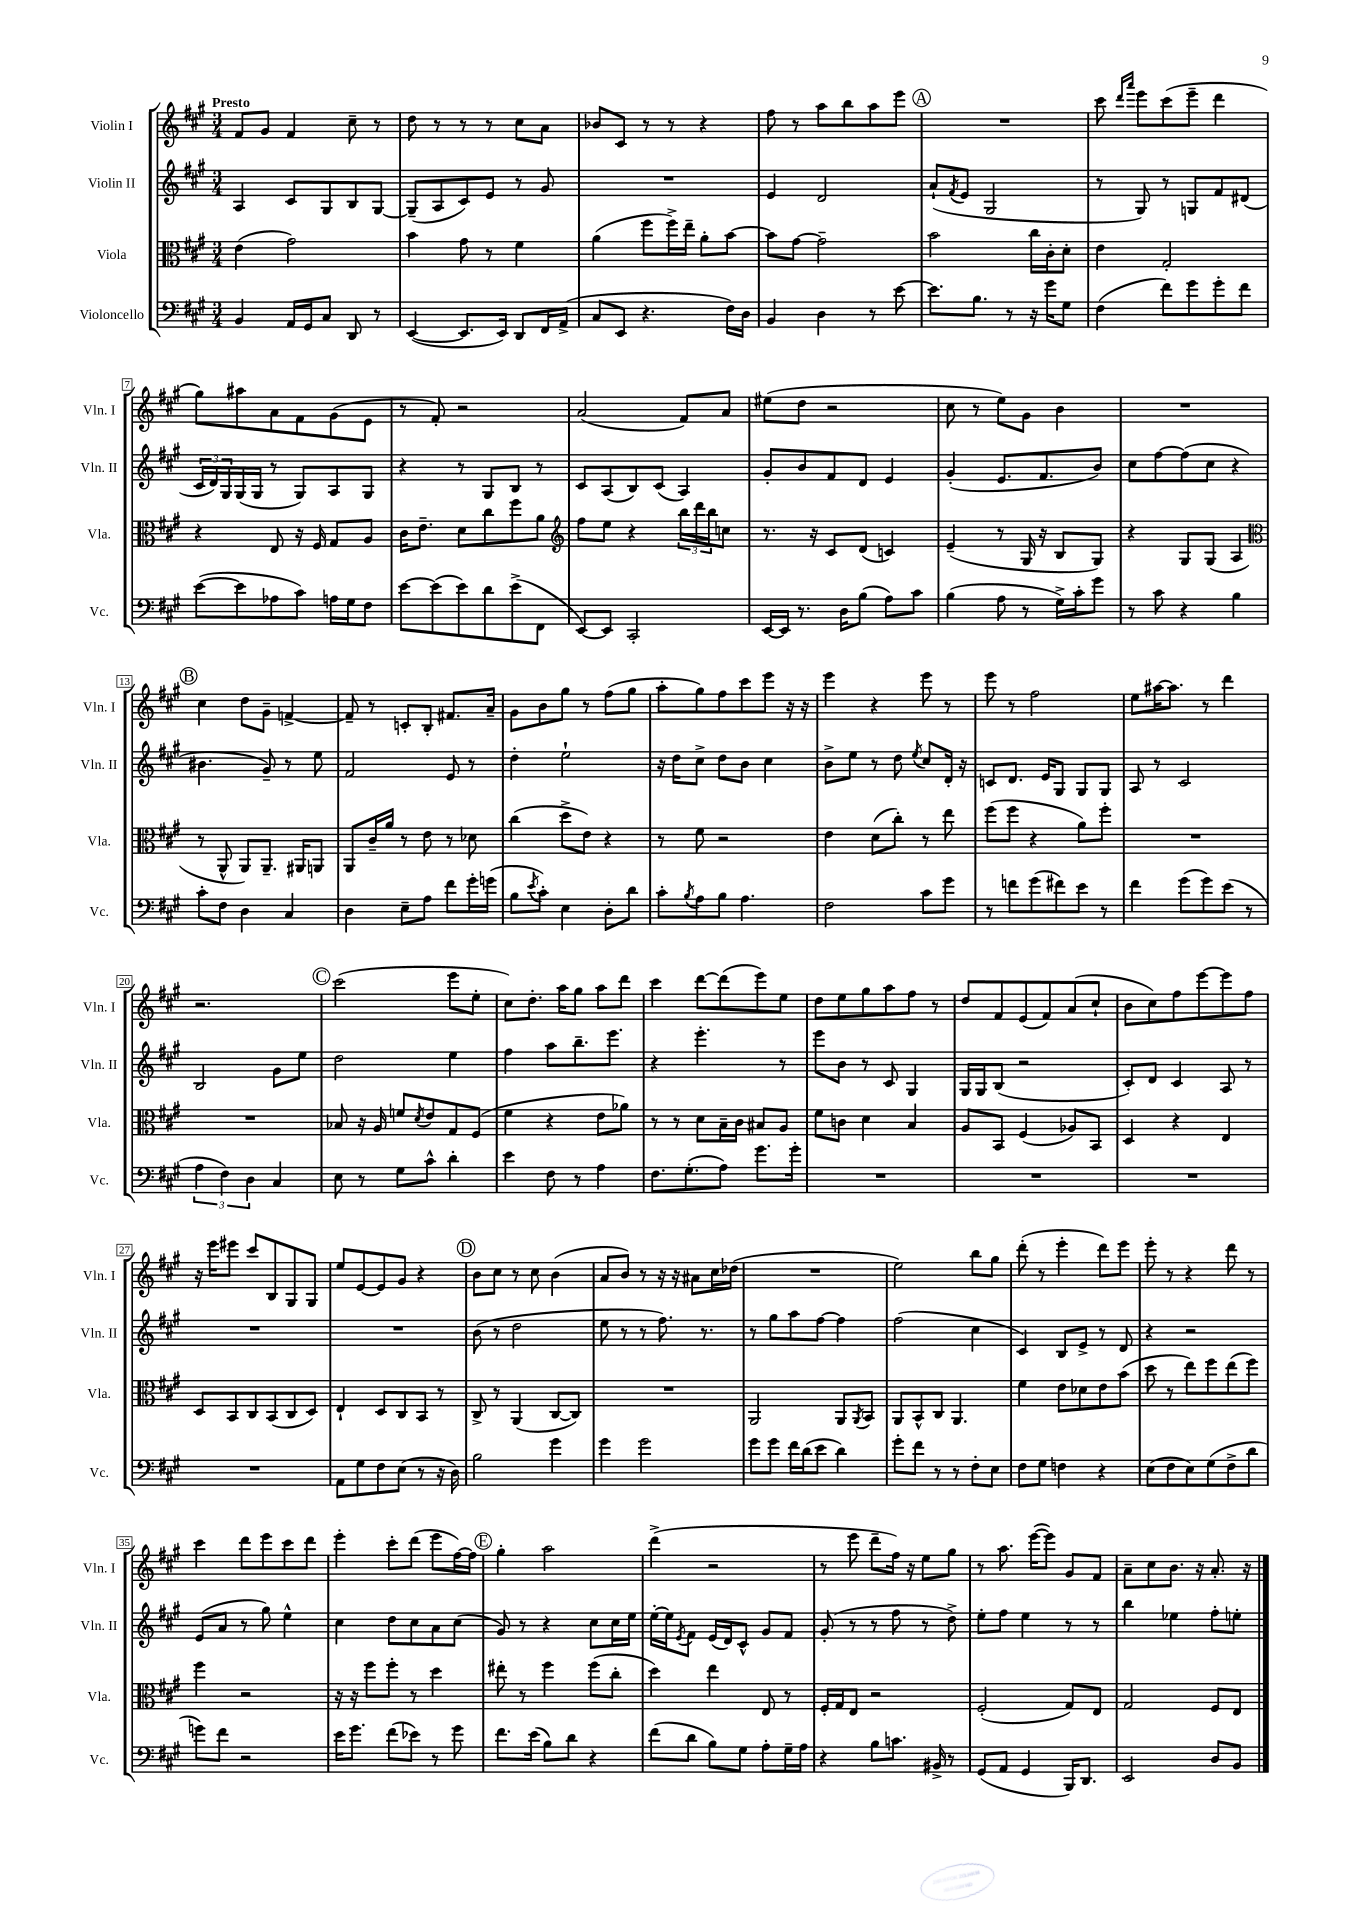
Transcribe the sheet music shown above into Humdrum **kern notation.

**kern	**kern	**kern	**kern
*part4	*part3	*part2	*part1
*staff4	*staff3	*staff2	*staff1
*I"Violoncello	*I"Viola	*I"Violin II	*I"Violin I
*I'Vc.	*I'Vla.	*I'Vln. II	*I'Vln. I
*clefF4	*clefC3	*clefG2	*clefG2
*k[f#c#g#]	*k[f#c#g#]	*k[f#c#g#]	*k[f#c#g#]
*M3/4	*M3/4	*M3/4	*M3/4
=1	=1	=1	=1
!	!	!	!LO:TX:a:B:t=Presto
4BB/	(4e\	4A/	8f#/L
.	.	.	8g#/J
16AA/LL	2g#\)	8c#/L	4f#/
16GG#/J	.	.	.
8C#/J	.	8G#/	.
8DD/	.	8B/	8cc#~\
8r	.	[8G#/J	8r
=2	=2	=2	=2
([4EE/	4b\	(8G#~/L]	8dd\
.	.	8A/	8r
8.EE/L]	8g#\	8c#/)	8r
.	8r	8e/J	8r
16EE/Jk)	.	.	.
8DD/L	4f#\	8r	8cc#\L
16FF#/L	.	8g#/	8a\J
(16AA^/JJ	.	.	.
=3	=3	=3	=3
8C#/L	(4a\	2.r	8b-X/L
8EE/J	.	.	8c#/J
4.r	8ff#\L	.	8r
.	16ff#^\L)	.	8r
.	16ee~\JJ	.	.
.	8a'\L	.	4r
16F#\LL)	[8b\J	.	.
16D\JJ	.	.	.
=4	=4	=4	=4
4BB/	8b\L]	4e/	8ff#\
.	[8g#\J	.	8r
4D\	2g#~\]	2d/	8aa\L
.	.	.	8bb\
8r	.	.	8aa\
[8e\	.	.	8eee\J
!!LO:REH:place=s1:t=A
=5	=5	=5	=5
8.e\L]	2b\	(8a`/L	2.r
.	.	8qf#/	.
.	.	8e/J	.
8.B\J	.	.	.
.	.	2G#/	.
8r	.	.	.
16r	16cc#\LL	.	.
16g#\KL	16c#'\J	.	.
8G#\J	8d'\J	.	.
=6	=6	=6	=6
(4F#\	4e\	8r	8ccc#\
.	.	.	16qqddd/LL
.	.	.	16qqaaa/JJ
.	.	8G#/)	8eee\L
8f#\L)	2G#'/	8r	(8ccc#\
8g#\	.	8Gn/L	8eee~\J
8g#'\	.	8f#/	4ddd\
8f#\J	.	(8d#X/J	.
!!LO:LB:g=z
=7	=7	=7	=7
([8e\L	4r	24c#/LL	8gg#\L)
.	.	24d/)	.
.	.	24G#/	.
8e\]	.	(16G#/	8aa#X\
.	.	16G#/JJ	.
8A-X\	8E/	8r	8a\
8c#\J)	16r	8G#/L)	8f#\
.	16F#/	.	.
16An\LL	8G#/L	8A/	(8g#\
16G#\J	.	.	.
8F#\J	8A/J	8G#/J	8e\J
=8	=8	=8	=8
[8e\L	16c#\KL	4r	8r
.	8.e~\J	.	.
(8e\]	.	.	8f#'/)
8e\)	8d\L	8r	2r
8d\	8cc#\	8G#/L	.
(8e^\	8ff#\	8B/J	.
8FF#\J	8a\J	8r	.
=9	=9	=9	=9
*	*clefG2	*	*
[8EE/L)	8ff#\L	8c#/L	(2a/
8EE/J]	8ee\J	(8A/	.
2CC#'/	4r	8B/)	.
.	.	(8c#/J	.
.	24bb\LL	4A/)	8f#/L)
.	24ddd\	.	.
.	24bb\J	.	.
.	8ccn\J	.	8a/J
=10	=10	=10	=10
[16EE/LL	8.r	8g#'/L	(8ee#X\L
16EE/JJ]	.	.	.
8.r	.	8b/	8dd\J
.	16r	.	.
.	8c#/L	8f#/	2r
16D\KL	.	.	.
(8B\J	(8d/J	8d/J	.
8A\L)	4cn/)	4e/	.
8c#\J	.	.	.
=11	=11	=11	=11
(4B\	(4e~/	(4g#'/	8cc#\
.	.	.	8r
8A\	8r	8.e/L	8ee\L)
8r	16G#/	.	8g#\J
.	16r	8.f#/	.
16G#^\LL)	8B/L	.	4b\
16c#'\J	.	.	.
8g#\J	8G#/J)	8b/J)	.
=12	=12	=12	=12
8r	4r	8cc#\L	2.r
8c#\	.	[8ff#\	.
4r	8G#/L	(8ff#\]	.
.	(8G#/J	8cc#\J	.
4B\	4A/	4r	.
!!LO:LB:g=z
!!LO:REH:place=s1:t=B
=13	=13	=13	=13
*	*clefC3	*	*
8c#'\L	8r	4.b#X\	4cc#\
8F#\J	8AA^^/	.	.
4D\	8AA/L)	.	8dd\L
.	8.AA~/J	8g#~/)	8g#~\J
4C#/	.	8r	[4fn^/
.	16AA#X/KL	.	.
.	8AAn/J	8ee\	.
=14	=14	=14	=14
4D\	8AA/L	2f#/	8f~/]
.	16c#~/L	.	8r
.	16a/JJ	.	.
8E~\L	8r	.	8cn'/L
8A\J	8e\	.	8B'/J
8f#\L	8r	8e/	8.f#X/L
16g#'\L	8d-X\	8r	.
(16gn\JJ	.	.	16a~/Jk
=15	=15	=15	=15
8B\L	(4cc#\	4dd'\	8g#\L
8qe/	.	.	.
8c#'\J)	.	.	8b\
4E\	8dd^\L	2ee`\	8gg#\J
.	8e\J)	.	8r
8D'\L	4r	.	(8ff#\L
8d\J	.	.	8gg#\J
=16	=16	=16	=16
8c#'\L	8r	16r	8aa'\L
.	.	16dd\KL	.
8qB/	.	.	.
8A\	8f#\	8cc#^\J	8gg#\)
8B\J	2r	8dd\L	8ff#\
4.A\	.	8b\J	8ccc#\
.	.	4cc#\	8eee\J
.	.	.	16r
.	.	.	16r
=17	=17	=17	=17
2F#\	4e\	8b^\L	4eee\
.	.	8ee\J	.
.	(8d\L	8r	4r
.	8cc#'\J)	8dd\	.
.	.	8qee/	.
8c#\L	8r	8cc#/L	8eee\
8g#\J	8ee\	16d'/Jk	8r
.	.	16r	.
=18	=18	=18	=18
8r	(8ff#\L	8cn/L	8eee\
8fn\L	8ff#\J	8.d/J	8r
(8g#\	4r	.	2ff#\
.	.	16e/KL	.
8f#X\)	.	8G#/J	.
8e\J	8a\L)	8G#/L	.
8r	8ff#'\J	8G#/J	.
=19	=19	=19	=19
4f#\	2.r	8A/	8ee\L
.	.	8r	[16aa#X\K
.	.	.	8.aa#\J]
(8g#\L	.	2c#/	.
8g#\)	.	.	8r
(8e\J	.	.	4ddd\
8r	.	.	.
!!LO:LB:g=z
=20	=20	=20	=20
6A\	2.r	2B/	2.r
6F#\)	.	.	.
6D\	.	.	.
4C#/	.	8g#\L	.
.	.	8ee\J	.
!!LO:REH:place=s1:t=C
=21	=21	=21	=21
8E\	8B-X/	2dd\	(2ccc#\
8r	16r	.	.
.	16A/	.	.
8G#\L	8fn/L	.	.
.	8qd/	.	.
8c#^^\J	8e/	.	.
4d'\	8G#/	4ee\	8eee\L
.	(8F#/J	.	8ee'\J
=22	=22	=22	=22
4e\	4f#\	4ff#\	8cc#\L)
.	.	.	8.dd'\J
8F#\	4r	8aa\L	.
.	.	.	16aa\KL
8r	.	8.bb~\	8gg#\J
4A\	8e\L	.	8aa\L
.	.	8.eee\J	.
.	8a-X\J)	.	8ddd\J
=23	=23	=23	=23
8.F#\L	8r	4r	4ccc#\
.	8r	.	.
(8.G#'\	.	.	.
.	8d\L	4.eee'\	[8ddd\L
8A\J)	16B~\L	.	(8ddd\]
.	16c#\JJ	.	.
8.g#\L	8B#X/L	.	8eee\)
.	8A/J	8r	8ee\J
16g#'\Jk	.	.	.
=24	=24	=24	=24
2.r	8f#\L	8eee\L	8dd\L
.	8cn\J	8b\J	8ee\
.	4d\	8r	8gg#\
.	.	8c#/	8aa\
.	4B/	4G#/	8ff#\J
.	.	.	8r
=25	=25	=25	=25
2.r	8A/L	16G#/LL	8dd/L
.	.	16G#/J	.
.	8BB/J	(8B/J	8f#/
.	(4F#/	2r	(8e/
.	.	.	8f#/)
.	8A-X/L)	.	(8a/
.	8BB/J	.	8cc#`/J
=26	=26	=26	=26
2.r	4D/	8c#'/L)	8b\L
.	.	8d/J	8cc#\)
.	4r	4c#/	8ff#\
.	.	.	[8eee\
.	4E/	8A/	8eee\]
.	.	8r	8ff#\J
!!LO:LB:g=z
=27	=27	=27	=27
2.r	8D/L	2.r	16r
.	.	.	16eee\KL
.	8BB/	.	8eee#X\J
.	8C#/	.	8ccc#/L
.	(8BB/	.	8B/
.	8C#/	.	8G#/
.	8D/J)	.	8G#/J
=28	=28	=28	=28
8AA\L	4E`/	2.r	8ee/L
8G#\	.	.	[8e/
8F#\	8D/L	.	8e/]
(8E\J	8C#/	.	8g#/J
8r	8BB/J	.	4r
16r	8r	.	.
16D\)	.	.	.
!!LO:REH:place=s1:t=D
=29	=29	=29	=29
2B\	8C#^/	(8b\	8b\L
.	8r	8r	8cc#\J
.	(4AA/	2dd\	8r
.	.	.	8cc#\
4g#\	[8C#/L	.	(4b\
.	8C#/J])	.	.
=30	=30	=30	=30
4g#\	2.r	8ee\	8a/L
.	.	8r	8b/J)
2g#\	.	8r	8r
.	.	8.ff#\)	16r
.	.	.	16r
.	.	.	8a#X\L
.	.	8.r	.
.	.	.	16cc#\L
.	.	.	(16dd-X\JJ
=31	=31	=31	=31
8g#\L	2AA/	8r	2.r
8g#\J	.	8gg#\L	.
16f#\LL	.	8aa\	.
(16d\J	.	.	.
8e\J	.	[8ff#\J	.
4d\)	8AA/L	4ff#\]	.
.	8qAA/	.	.
.	8BB/J	.	.
=32	=32	=32	=32
8g#'\L	8AA/L	(2ff#\	2ee\)
8f#\J	8BB^^/	.	.
8r	8C#/J	.	.
8r	4.AA/	.	.
8F#'\L	.	4cc#\	8bb\L
8E\J	.	.	8gg#\J
=33	=33	=33	=33
8F#\L	4f#\	4c#/)	(8ddd'\
8G#\J	.	.	8r
4Fn\	8e\L	8B/L	4eee'\
.	8d-X\	8e^/J	.
4r	8e\	8r	8ddd\L)
.	(8b\J	8d/	8eee\J
=34	=34	=34	=34
(8E\L	8dd\	4r	8eee'\
8F#\	8r	.	8r
8E\)	8ee\L)	2r	4r
(8G#\	8ff#\	.	.
8F#^\	(8ee\	.	8ddd\
8d\J	8ff#\J)	.	8r
!!LO:LB:g=z
=35	=35	=35	=35
8gn\L)	4ff#\	(8e/L	4ccc#\
8f#\J	.	8a/J	.
2r	2r	8r	8ddd\L
.	.	8gg#\)	8eee\
.	.	4ee^^\	8ccc#\
.	.	.	8ddd\J
=36	=36	=36	=36
16e\KL	16r	4cc#\	4eee'\
8.g#\J	16r	.	.
.	8ff#\L	.	.
(8f#\L	8ff#'\J	8dd\L	8ccc#'\L
8e-X\J)	8r	8cc#\	(8ddd\J
8r	4dd\	8a\	8eee\L
8g#\	.	(8cc#\J	[16ff#\L)
.	.	.	16ff#\JJ]
!!LO:REH:place=s1:t=E
=37	=37	=37	=37
8.f#\L	8ee#X'\	8g#/)	4gg#'\
.	8r	8r	.
(16e\Jk	.	.	.
8B\L)	4ff#\	4r	2aa\
8d\J	.	.	.
4r	(8ff#\L	8cc#\L	.
.	8cc#'\J	16cc#\L	.
.	.	16ee\JJ	.
=38	=38	=38	=38
(8f#\L	4dd\)	[16ee'\LL	(4ddd^\
.	.	16ee\J]	.
.	.	8qe/	.
8d\J	.	8f#\J	.
8B\L)	4ee\	(16e/LL	2r
.	.	16d/J)	.
8G#\J	.	8c#^^/J	.
8A'\L	8E/	8g#/L	.
16G#~\L	8r	8f#/J	.
16A\JJ	.	.	.
=39	=39	=39	=39
4r	16F#'/LL	(8g#'/	8r
.	16G#/J	.	.
.	8E/J	8r	8eee\
8B\L	2r	8r	8ddd~\L
8.cn\J	.	8ff#\	16ff#\Jk)
.	.	.	16r
.	.	8r	8ee\L
16BB#X^/	.	.	.
8r	.	8dd^\)	8gg#\J
=40	=40	=40	=40
(8GG#/L	(2F#'/	8ee'\L	8r
8AA/J	.	8ff#\J	8.aa\
4GG#/	.	4ee\	.
.	.	.	([16eee\KL
.	.	.	8eee\J])
16BBB/KL)	8G#/L)	8r	8g#/L
8.DD/J	.	.	.
.	8E/J	8r	8f#/J
=41	=41	=41	=41
2EE/	2G#/	4bb\	8a~\L
.	.	.	8cc#\
.	.	4ee-X\	8.b\J
.	.	.	16r
8D/L	8F#/L	8ff#'\L	8.a'/
8BB/J	8E/J	8een'\J	.
.	.	.	16r
==	==	==	==
*-	*-	*-	*-
